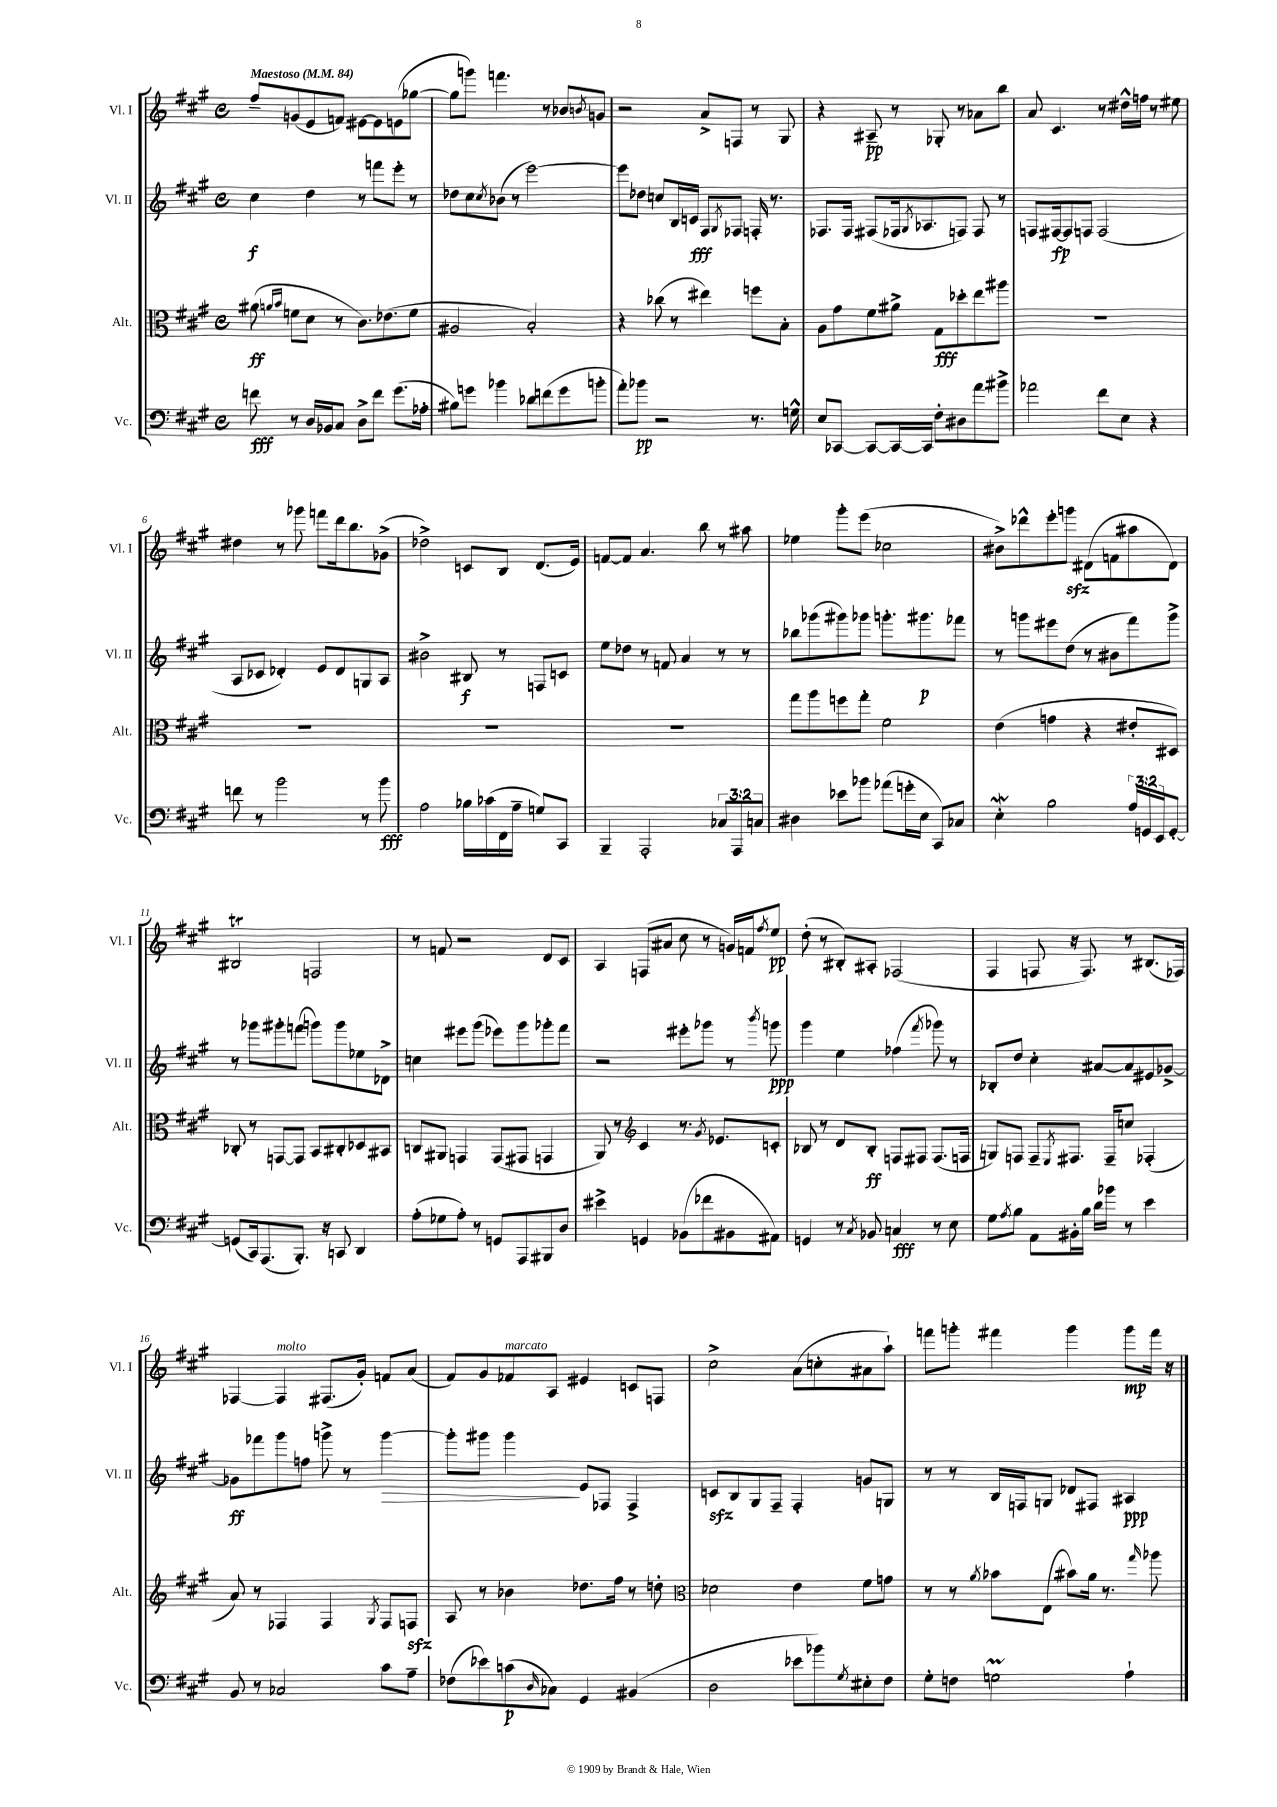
<<
\new StaffGroup <<
\new Staff = "s0" \with { instrumentName = "Vl. I" shortInstrumentName = "Vl. I" } {
    \clef treble \key a \major \defaultTimeSignature \time 4/4 \tempo "Maestoso" 4 = 84
    fis''8-- g'8( e'8 f'8) eis'8~ eis'8 e'8( ges''8~ |
    ges''8 g'''8) f'''4. r8 bes'8 \acciaccatura { b'8 } g'8 |
    r2 a'8-> f8 r8 gis8 |
    r4 ais8--\pp r8 ges8-. r8 aes'8 b''8 |
    a'8 cis'4. r8 dis''16-^ f''16 r8 eis''8 |
    dis''4 r8 ges'''8 f'''8 d'''16 b''8. ges'8->( |
    des''2->) c'8 b8 d'8.( e'16) |
    f'8~ f'8 a'4. b''8 r8 ais''8 |
    ees''4 gis'''8-. e'''8( ces''2 |
    bis'8->) des'''8-^ e'''8-. g'''8\sfz dis'8( f'8 ais''8 dis'8) |
    bis2\trill f2 |
    r8 f'8 r2 d'8 cis'8 |
    a4 f8( ais'8 cis''8 r8 g'16) f'16 \acciaccatura { fis''8 } e''8\pp |
    d''8-.( r8 bis8-.) ais8-. fes2( |
    fis4 f8 r16 f8.) r8 bis8.( fes16) |
    fes4~ fes4^\markup { \italic "molto" } fis8.( gis'16-.) f'8 a'8( |
    fis'8) gis'8 fes'8^\markup { \italic "marcato" } a8 eis'4 c'8 f8 |
    cis''2-> a'8( c''8-. ais'8 a''8-!) |
    f'''8 g'''8-. fis'''4 g'''4 g'''8\mp fis'''16 r16 \bar "|." |
}
\new Staff = "s1" \with { instrumentName = "Vl. II" shortInstrumentName = "Vl. II" } {
    \clef treble \key a \major \defaultTimeSignature \time 4/4
    cis''4\f d''4 r8 f'''8 e'''8-. r8 |
    des''8 cis''8 \acciaccatura { cis''8 } bes'8( r8 e'''2~) |
    e'''8 des''8 c''8 b16 c'16\fff fis8 \acciaccatura { gis8 } fes8 f16-. r8. |
    fes8. fes16 fis8( fes16 \acciaccatura { gis8 } aes8. f8) f8 r8 |
    f8 fis16~\fp fis8. f8 f2( |
    a8 ces'8 des'4-.) e'8 des'8 g8 a8 |
    bis'2-> bis8\f r8 f8 c'8 |
    e''8 des''8 r8 f'8 a'4 r8 r8 |
    bes''8 ges'''8( gis'''8) ges'''8 g'''8.-. gis'''8.\p fes'''8 |
    r8 g'''8 eis'''8 d''8( r8 bis'8 fis'''8) g'''8-> |
    r8 ges'''8 gis'''8-. f'''8( g'''8) g'''8 ees''8 des'8-> |
    c''4 eis'''8 gis'''8( ees'''8) gis'''8 ges'''8-. fis'''8 |
    r2 eis'''8-. ges'''8 r8 \acciaccatura { b'''8 } g'''8\ppp |
    gis'''4 e''4 fes''4( \acciaccatura { fis'''8 } ges'''8) r8 |
    bes8-. d''8 cis''4-. ais'8~ ais'8 eis'8 ges'8~-> |
    ges'8\ff fes'''8 gis'''8 f''8 g'''8-> r8 g'''4~\> |
    g'''8-. gis'''8 gis'''4\! e'8 fes8 fes4-> |
    c'8\sfz b8 gis8 fis8-- fis4-. g'8 g8 |
    r8 r8 b16 f16 g8 des'8 fis8 ais4\ppp \bar "|." |
}
\new Staff = "s2" \with { instrumentName = "Alt." shortInstrumentName = "Alt." } {
    \clef alto \key a \major \defaultTimeSignature \time 4/4
    ais'8\ff( \grace { a'16 b'16 } f'8 d'8 r8 cis'8.) ees'8.( f'8 |
    ais2 b2-.) |
    r4 ces''8( r8 eis''4) f''8 b8-. |
    a8 gis'8 fis'8 ais'8-> gis8\fff des''8-. e''8 ais''8 |
    R1 |
    R1 |
    R1 |
    R1 |
    gis''8 a''8 f''8 gis''8-. fis'2 |
    e'4( g'4 r4 eis'8-. dis8) |
    ces8-. r8 g,8~ g,8 b,8 cis8-. des8 bis,8 |
    c8 ais,8 g,4 g,8( gis,8 g,4 |
    a,8) r8 \clef treble cis'4 r8. \acciaccatura { gis'8 } ees'8. c'8-. |
    bes8 r8 d'8 bes8-.\ff f8 fis8 fis8.( f16 |
    g8) f8 f8-- \acciaccatura { e8 } fis8. fis16-- c''8 fes4-.( |
    a'8) r8 fes4 fes4 \acciaccatura { gis8 } fes8 f8\sfz |
    a8 r8 bes'4 des''8. fis''16 r8 d''8-. |
    \clef alto des'2 e'4 fis'8 g'8 |
    r8 r8 \acciaccatura { a'8 } bes'8 e8( bis'8) a'16 r8. \grace { gis''16 } aes''8 \bar "|." |
}
\new Staff = "s3" \with { instrumentName = "Vc." shortInstrumentName = "Vc." } {
    \clef bass \key a \major \defaultTimeSignature \time 4/4 \override Staff.TupletNumber.text = #tuplet-number::calc-fraction-text
    f'8\fff r8 d16 bes,16 cis8 d8-> f'8 gis'8.( aes16-. |
    bis8) g'8 bes'4 des'8 f'8( g'8 b'8-. |
    a'8-.) bes'8\pp r2 r8. g16-^ |
    e8 ces,8~ ces,8~ ces,16~ ces,16 fis8-. dis8 a'8 bis'8-> |
    aes'2 fis'8 e8 r4 |
    f'8 r8 b'2 r8 b'8\fff |
    a2 bes16 ces'16( fis,16 a16-- g8) cis,8 |
    b,,4-- a,,2-. \tuplet 3/2 { ces8 a,,8 c8 } |
    dis4 ees'8 bes'8 aes'8( g'16-. e16 cis,8) ces8 |
    e4-.\mordent b2 \tuplet 3/2 { a16 g,16 e,16 } g,8~-. |
    g,8( cis,16) a,,8.( b,,8.-.) r16 c,8 d,4 |
    a8-.( ges8 a8-.) r8 g,8 a,,8 bis,,8 d8 |
    eis'4-> g,4 bes,8( fes'8 bis,8 ais,8) |
    g,4 r8 \acciaccatura { cis8 } bes,8 c4\fff r8 e8 |
    gis8 \acciaccatura { a8 } b8 a,8 bis,16-. b16 d'16 bes'16 r8 e'4 |
    b,8 r8 ces2 cis'8 a8-- |
    fes8( ees'8) c'8\p( \grace { d16 } ces8) gis,4 bis,4( |
    d2 ees'8 bes'8) \acciaccatura { gis8 } eis8-. fis8 |
    gis8-. f8 g2\prall a4-! \bar "|." |
}
>>
>>
